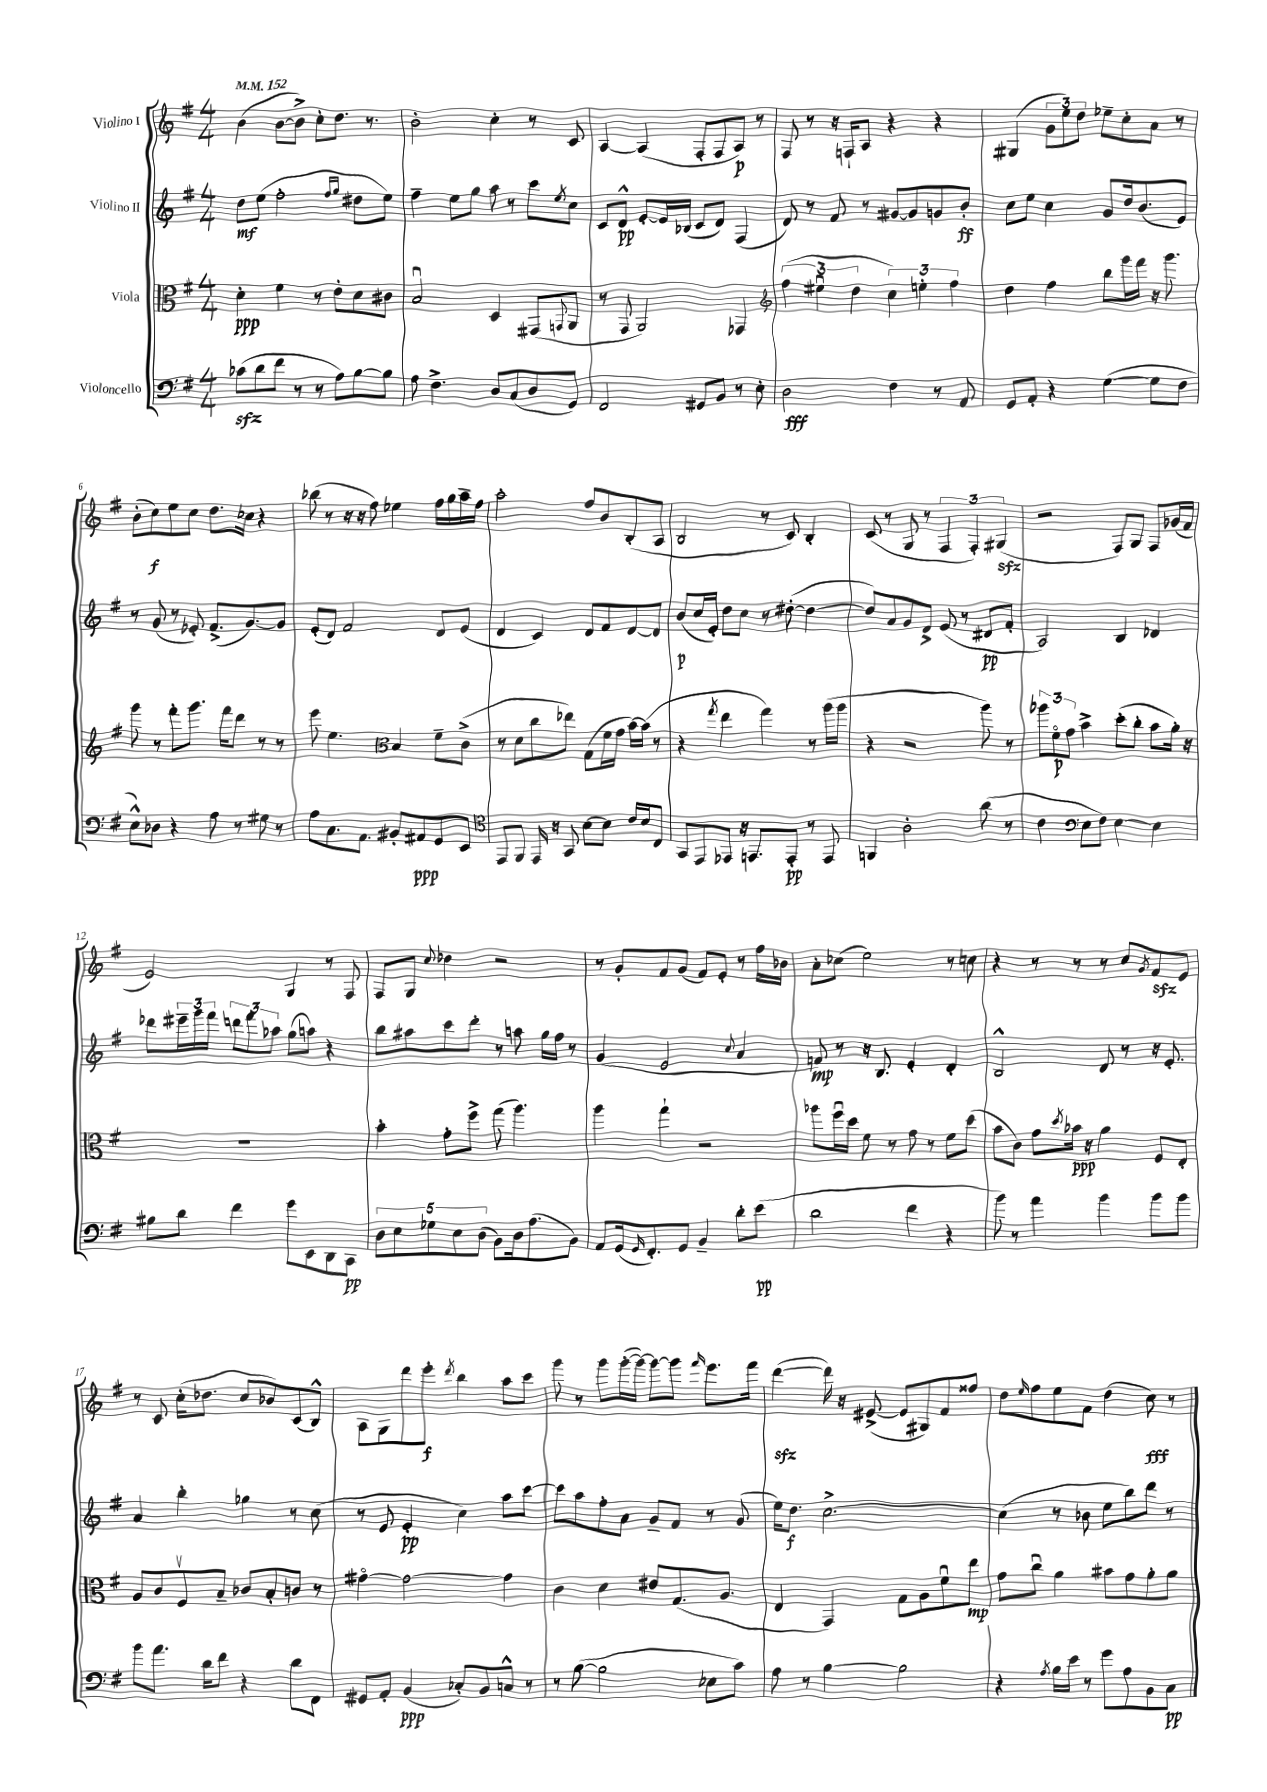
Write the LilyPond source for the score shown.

<<
\new StaffGroup <<
\new Staff = "s0" \with { instrumentName = "Violino I" } {
    \clef treble \key g \major \numericTimeSignature \time 4/4 \tempo 4 = 152
    b'4( b'8~ b'8->) c''8-. d''8. r8. |
    b'2-. c''4-. r8 c'8 |
    a4~ a4( fis8-. fis8 a8\p) r8 |
    fis8 r8 r16 f16-! a8 r4 r4 |
    gis4( \tuplet 3/2 { g'8 e''8) d''8 } ees''8-- c''8-. a'8 r8 |
    b'8-.( c''8\f) e''8 c''8 d''8. ces''16 r4 |
    bes''8( r8 r16 r16 fis''8) ees''4 fis''16 g''16 a''16-- fis''16 |
    a''2-. fis''8 b'8 b8-.( a8 |
    b2 r8 c'8) b4-. |
    c'8( r8 g8 r8 \tuplet 3/2 { fis4 fis4-.) gis4\sfz( } |
    r2 fis8) g8 fis8 ges'16( fis'16 |
    e'2) g4 r8 fis8 |
    fis8 g8 \appoggiatura { c''8 } des''4 r2 |
    r8 g'8-. fis'8 g'8( fis'8) e'8-. r8 fis''16 bes'16 |
    a'8-. ces''8( e''2) r8 c''8 |
    r4 r8 r8 r8 c''8 \acciaccatura { g'8 } fis'8\sfz e'8 |
    r8 c'8 c''16-.( des''8. c''8 bes'8) c'8( b8-^) |
    a8 g8 d'''8 e'''8-.\f \acciaccatura { d'''8 } b''4 a''8 c'''8 |
    g'''8 r8 g'''8 g'''16~-.( g'''16~) g'''8~ g'''8 \grace { fis'''16 } e'''8. fis'''16 |
    d'''4~\sfz( d'''16) r16 eis'8~->( eis'8 gis8) fis'8 fisis''8 |
    d''8 \grace { e''16 } fis''8 e''8 fis'8 d''4( c''8\fff) r8 \bar "|." |
}
\new Staff = "s1" \with { instrumentName = "Violino II" } {
    \clef treble \key g \major \numericTimeSignature \time 4/4
    d''8\mf e''8( fis''2-. \grace { fis''16 g''16 } dis''8 e''8) |
    fis''4-- e''8 g''8 a''8 r8 c'''8 \acciaccatura { e''8 } c''8 |
    c'8 d'8-^\pp e'8~-. e'16 bes16( c'8 d'8) fis4( |
    d'8) r8 fis'8 r8 gis'8~ gis'8 g'8 b'8-.\ff |
    c''8 e''8 c''4 g'8 d''16 b'8.( e'8) |
    r8 g'8( r8 ees'8-.) fis'8.->( g'8.~) g'8 |
    e'8-.( d'8) fis'2 d'8 e'8( |
    d'4 c'4) d'8 fis'8 d'8~ d'8 |
    b'8\p( c''16 e'16-.) d''8 c''8 r8 dis''8~-.( dis''4~ |
    dis''8) a'8 g'8 d'8-> e'8( r8 dis'8\pp fis'8-. |
    a2) b4 des'4 |
    des'''8 \tuplet 3/2 { eis'''16-- g'''16 fis'''16 } \tuplet 3/2 { d'''8 fis'''8 aes''8 } g''8( a''8) r4 |
    b''8 ais''8 c'''8 d'''8-. r8 a''8 g''16 fis''16 r8 |
    g'4( e'2 \appoggiatura { c''8 } a'4 |
    f'8\mp) r8 r16 b8. e'4-. d'4-. |
    b2-^ d'8 r8 r16 e'8.-. |
    a'4 b''4-. ges''4 r8 c''8( |
    r8 e'8 e'4-.\pp c''4) a''8 c'''8~ |
    c'''8 a''8 fis''8-. a'8 g'8-- fis'8 r8 g'8( |
    e''16) d''8.\f c''2.~-> |
    c''4( r8 bes'8 e''8 b''8) d'''8 r8 \bar "|." |
}
\new Staff = "s2" \with { instrumentName = "Viola" } {
    \clef alto \key g \major \numericTimeSignature \time 4/4
    d'4-.\ppp fis'4 r8 e'8-. d'8 cis'8 |
    b2\downbow d4 gis,8( \appoggiatura { g,8 } a,8 |
    r8 g,8 a,2) ges,4 |
    \clef treble \tuplet 3/2 { fis''4( eis''4\downbow d''4 } \tuplet 3/2 { c''4) e''4-. fis''4 } |
    d''4 fis''4 b''8 g'''16 fis'''16 r16 g'''8. |
    g'''8 r8 fis'''8-. g'''8. fis'''16 d'''8 r8 r8 |
    e'''8 e''4. \clef alto b4 fis'8-- c'8->( |
    r8 d'8 c''8 ees''8) g8( fis'16 g'16 b'16~) b'16( r8 |
    r4 \acciaccatura { g''8 } e''4 g''4) r8 a''16( a''16 |
    r4 r2 a''8) r8 |
    \tuplet 3/2 { aes''8 fis'8\flageolet\p g'8 } b'4-> d''8-.( c''8-. b'8 a'16-.) r16 |
    R1 |
    b'4-. g'8-. fis''8-> g''8( a''4.) |
    a''4 g''4-! r2 |
    aes''8 fis''16\downbow d''16 fis'8 r8 g'8 r8 fis'8 d''8( |
    b'8 c'8) g'8 \acciaccatura { d''8 } bes'16\ppp r16 a'4 fis8 e8-. |
    a8 c'8 fis8\upbow b8-- ces'8 b8-. c'8 r8 |
    gis'4~\flageolet gis'2~ gis'4 |
    c'4 d'4 eis'8 g8.( a8. |
    e4 g,4) g8 a8 fis'8\downbow e''8\mp |
    g'8 c''8\downbow a'4 bis'8 g'8 a'8-. a'8 \bar "|." |
}
\new Staff = "s3" \with { instrumentName = "Violoncello" } {
    \clef bass \key g \major \numericTimeSignature \time 4/4
    ces'8\sfz( d'8 fis'8 r8 r8 a8) b8~ b8 |
    a8 fis4.-> d8 c8( d8 g,8) |
    fis,2 gis,8 b,8 r8 e8-. |
    d2\fff fis4 r8 a,8 |
    g,8 a,8-. r4 g4~( g8 fis8 |
    e8-^) des8 r4 a8 r8 gis8 r8 |
    a8 c8. a,8. bis,8-. ais,8\ppp g,8 e,8 |
    \clef tenor e,8 fis,8 e,16 r16 g,8 b8~ b8 c'16 b16 c8 |
    g,8 e,8 ees,8 r16 e,8. e,8-.\pp r8 e,8 |
    f,4 a2-. a'8( r8 |
    c'4 \clef bass e8 fis8) e4~ e4 |
    bis8 d'8 fis'4 g'8 e,8 d,8 c,8\pp |
    \tuplet 5/4 { d8 e8 ges8 e8 d8( } b,8) d16 a8.( b,8) |
    a,8 g,16( \grace { g,16 } fis,8.-.) g,8 b,4-- d'8-. e'8\pp( |
    d'2 fis'4 r4 |
    b'8) r8 a'4 b'4 b'8 b'8 |
    b'8 a'8. d'16 fis'8 r4 d'8 fis,8 |
    gis,8 a,8-. b,4\ppp( ces8-.) b,8 c8-^ r8 |
    r8 b8~( b2 ees8 c'8) |
    a8 r8 b4~ b2 |
    r4 \acciaccatura { a8 } b16 e'16 r8 g'8 a8 b,8 c8\pp \bar "|." |
}
>>
>>
